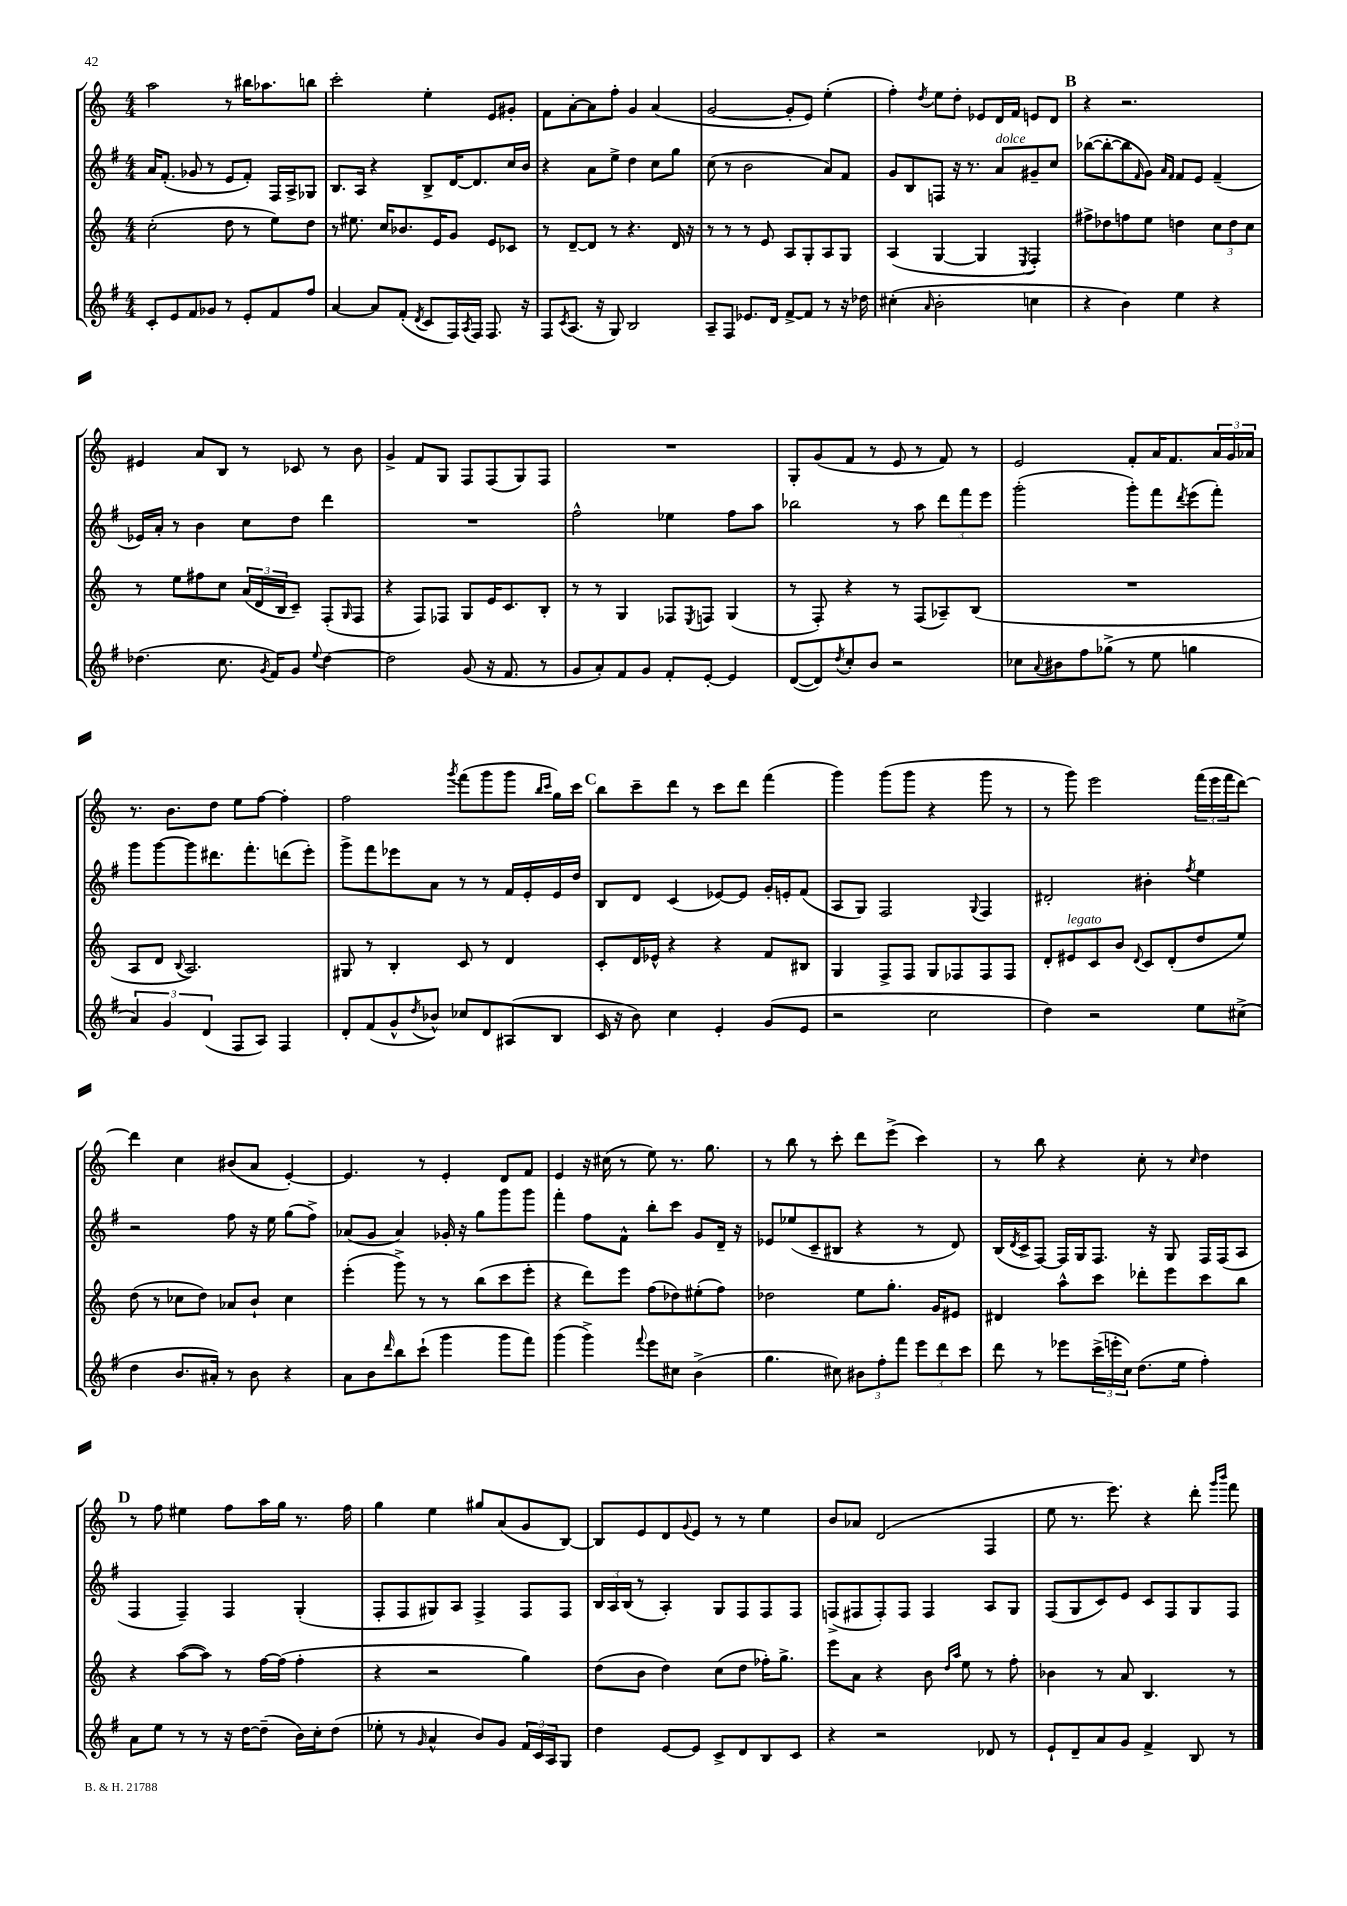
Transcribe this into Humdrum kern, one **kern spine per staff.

**kern	**kern	**kern	**kern
*staff4	*staff3	*staff2	*staff1
*clefG2	*clefG2	*clefG2	*clefG2
*k[f#]	*k[]	*k[f#]	*k[]
*M4/4	*M4/4	*M4/4	*M4/4
8c'	(2cc'	16a	2aa
.	.	(8.f#'	.
8e	.	.	.
8f#	.	8g-	.
8g-	.	8r	.
8r	8dd	8e	8r
8e'	8r	8f#')	16bb#
.	.	.	8.aa-
8f#	8ee)	16F#	.
.	.	16A^	.
8ff#	8dd	8G-	8bb
=	=	=	=
[4a	8r	8.B	2ccc'
.	8.ee#	.	.
.	.	16A	.
8a]	.	4r	.
.	16cc	.	.
(8f#'	8.b-	.	.
8qd	.	.	.
8c	.	8B^	4ee'
.	16e	.	.
16F#)	8g	[16d	.
8qA	.	.	.
16F#	.	8.d]	.
8.F#	8e	.	8e
.	8c-	16cc	8g#'
16r	.	16b	.
=	=	=	=
8F#	8r	4r	8f
8qc	.	.	.
(8.A	[8d~	.	[8a'
.	8d]	8a	8a]
16r	.	.	.
8G)	8r	8ee^	8ff'
2B	4.r	4dd	4g
.	.	8cc	(4a
.	16d	8gg	.
.	16r	.	.
=	=	=	=
8A~	8r	(8cc	[2g
8F#	8r	8r	.
8.e-	8r	2b	.
.	8e	.	.
16d	.	.	.
[8f#^	8A	.	8g']
8f#]	8G'	.	8e)
8r	8A	8a)	(4ee'
16r	8G	8f#	.
16dd-	.	.	.
=	=	=	=
(4cc#'	(4A	8g	4ff')
.	.	8B	.
16qqa	.	.	8qdd
2b'	[4G	8F	8ee
.	.	16r	8dd'
.	.	8.r	.
.	4G]	.	8e-
.	.	8a	16d
.	.	.	16f
.	8qE	.	.
4cc	4F')	8g#~	8e
.	.	8cc	8d
=	=	=	=
4r	8ff#^	([8bb-	4r
.	8dd-	8bb-'_	.
4b)	8ff	8bb-]	2.r
.	.	16qqf#	.
.	8ee	8g)	.
.	.	16qqa	.
.	.	16qqf#	.
4ee	4dd	8f#	.
.	.	8e	.
4r	12cc	(4f#~	.
.	12dd	.	.
.	12cc	.	.
=	=	=	=
(4.dd-	8r	16e-)	4e#
.	.	16a'	.
.	8ee	8r	.
.	8ff#	4b	8a
8.cc	8cc	.	8B
.	(24a	8cc	8r
.	24d	.	.
8qg	.	.	.
16f#)	.	.	.
.	24B	.	.
8g	8c~)	8dd	8c-
8qqee	.	.	.
[4dd-	(8F'	4ddd	8r
.	16qqG	.	.
.	8F	.	8b
=	=	=	=
2dd-]	4r	1r	4g^
.	8F)	.	8f
.	8F-	.	8G
(8g	8G	.	8F
16r	16e	.	(8F
8.f#	8.c	.	.
.	.	.	8G)
8r	8B'	.	8F
=	=	=	=
8g	8r	2ff#^^	1r
8a')	8r	.	.
8f#	4G	.	.
8g	.	.	.
8f#'	8F-	4ee-	.
.	8qE	.	.
[8e'	8F	.	.
4e]	(4G	8ff#	.
.	.	8aa	.
=	=	=	=
([8d	8r	2bb-	8G'
8d])	8F')	.	(8g
8qdd	.	.	.
8cc'	4r	.	8f
8b	.	.	8r
2r	8r	8r	8e
.	(8F	8aa	8r
.	8A-~)	12ddd	8f)
.	.	12fff#	.
.	(8B	.	8r
.	.	12eee	.
=	=	=	=
8cc-	1r	(2ggg'	2e
8qqa	.	.	.
8b#	.	.	.
8ff#	.	.	.
(8gg-^	.	.	.
8r	.	8ggg')	8f'
8ee	.	8fff#	16a
.	.	.	8.f
.	.	8qddd	.
4gg	.	(8eee	.
.	.	8fff#')	24a
.	.	.	24g
.	.	.	24a-
=	=	=	=
6a)	8A	8ggg	8.r
.	8d	[8ggg	.
6g	.	.	.
.	.	.	8.b
.	8qqB	.	.
.	2.A)	8ggg]	.
(6d	.	.	.
.	.	8.ddd#	8dd
8F#	.	.	8ee
.	.	8.fff#'	.
8A)	.	.	[8ff
4F#	.	(8ddd	4ff']
.	.	8eee')	.
=	=	=	=
8d'	8G#	8ggg^	2ff
(8f#	8r	8fff#	.
8g^^	4B'	8eee-	.
8qdd	.	.	.
8b-^^)	.	8a	.
.	.	.	8qggg
8cc-	8c	8r	(8fff
8d	8r	8r	8ggg
(8A#	4d	16f#	8ggg
.	.	16e'	.
.	.	.	16qqbb
.	.	.	16qqccc
8B	.	16e	16gg)
.	.	16dd	16ccc
=	=	=	=
16c	8c'	8B	8bb
16r	.	.	.
8b)	16d	8d	8ccc~
.	16e-^^	.	.
4cc	4r	(4c	8ddd
.	.	.	8r
4e'	4r	[8e-)	8ccc
.	.	8e-]	8ddd
(8g	8f	16g'	(4fff
.	.	16e'	.
8e	8B#	(8f#	.
=	=	=	=
2r	4G	8A	4ggg)
.	.	8G)	.
.	8F^	2F#	(8ggg
.	8F	.	8ggg
2cc	8G	.	4r
.	8F-	.	.
.	.	8qqG	.
.	8F-	4F#	8ggg
.	8F-	.	8r
=	=	=	=
4dd)	8d'	2d#'	8r
.	8e#	.	8ggg)
2r	8c	.	2eee
.	8b	.	.
.	8qqd	.	.
.	8c	4b#'	.
.	(8d'	.	.
.	.	8qff#	.
8ee	8dd	4ee	(24fff
.	.	.	24eee
.	.	.	24fff
(8cc#^	8ee)	.	[8ddd)
=	=	=	=
4dd	(8dd	2r	4ddd]
.	8r	.	.
8.b	8cc-	.	4cc
.	8dd)	.	.
16a#')	.	.	.
8r	8a-	8ff#	(8b#
8b	8b`	16r	8a
.	.	16ee	.
4r	4cc-	(8gg	[4e')
.	.	8ff#^)	.
=	=	=	=
8a	(4eee'	(8a-	4.e]
8b	.	8g	.
16qqddd	.	.	.
8bb	8ggg^)	4a-)	.
(8ccc`	8r	.	8r
4ggg	8r	16g-'	4e'
.	.	16r	.
.	(8bb	8gg	.
8ggg	8ccc	8ggg	8d
8fff#)	8eee'	8ggg	8f
=	=	=	=
(4ggg	4r	4fff#'	4e
4ggg^)	8ddd)	8ff#	16r
.	.	.	(16cc#
.	8eee	8f#^^	8r
8qqfff#	.	.	.
8eee	(8ff	8bb'	8ee)
8cc#	8dd-)	8ccc	8.r
(4b^	(8ee#'	8g	.
.	.	.	8.gg
.	8ff)	16d~	.
.	.	16r	.
=	=	=	=
4.gg	2dd-	8e-	8r
.	.	(8ee-	8bb
.	.	8c~	8r
8cc#)	.	8B#	8ccc'
12b#	8ee	4r	8ddd
12ff#'	.	.	.
.	8.gg'	.	(8eee^
12fff#	.	.	.
12eee	.	8r	4ccc)
.	16g	.	.
12ddd	.	.	.
.	8e#	8d)	.
12ccc	.	.	.
=	=	=	=
8ddd	4d#	(16B	8r
.	.	8qd	.
.	.	16c^	.
8r	.	[8F#)	8bb
8eee-	8aa^^	16F#]	4r
.	.	16G	.
(24ccc^	8ccc	8.F#	.
24eee'	.	.	.
24cc)	.	.	.
(8.dd	8ddd-'	.	8cc'
.	.	16r	.
.	8eee	8G	8r
16ee	.	.	.
.	.	.	16qqcc
4ff#')	8ccc	16F#	4dd
.	.	(16F#	.
.	8bb	8A	.
=	=	=	=
8a	4r	4F#	8r
8ee	.	.	8ff
8r	([8aa	4F#~)	4ee#
8r	8aa])	.	.
16r	8r	4F#	8ff
[16dd	.	.	.
(8dd~]	[16ff	.	16aa
.	(16ff]	.	16gg
16b)	4ff'	(4G'	8.r
16cc'	.	.	.
(8dd	.	.	.
.	.	.	16ff
=	=	=	=
8ee-'	4r	8F#'	4gg
8r	.	8F#	.
16qqg	.	.	.
4a^^	2r	8G#)	4ee
.	.	8A	.
8b)	.	4F#^	8gg#
8g	.	.	(8a
24f#	4gg)	8F#	8g
24c	.	.	.
24A	.	.	.
8G	.	8F#	[8B)
=	=	=	=
4dd	(8dd	24B	8B]
.	.	24A	.
.	.	(24B	.
.	8b	8r	8e
[8e	4dd)	4A')	8d
.	.	.	8qqg
8e]	.	.	8e
8c^	(8cc	8G	8r
8d	8dd	8F#	8r
8B	16ff-')	8F#	4ee
.	8.gg^	.	.
8c	.	8F#	.
=	=	=	=
4r	8eee	(8F^	8b
.	8a	8F#	8a-
2r	4r	8F#')	(2d
.	.	8F#	.
.	8b	4F#	.
.	16qqdd	.	.
.	16qqaa	.	.
.	8ee	.	.
8d-	8r	8A	4F
8r	8ff'	8G	.
=	=	=	=
8e`	4b-	(8F#	8ee
8d~	.	8G	8.r
8a	8r	8c)	.
.	.	.	8.eee)
8g	8a	8e	.
4f#^	4.B	8c	4r
.	.	8F#	.
8B	.	8G	8ddd'
.	.	.	16qqggg
.	.	.	16qqbbb
8r	8r	8F#	8fff
==	==	==	==
*-	*-	*-	*-
